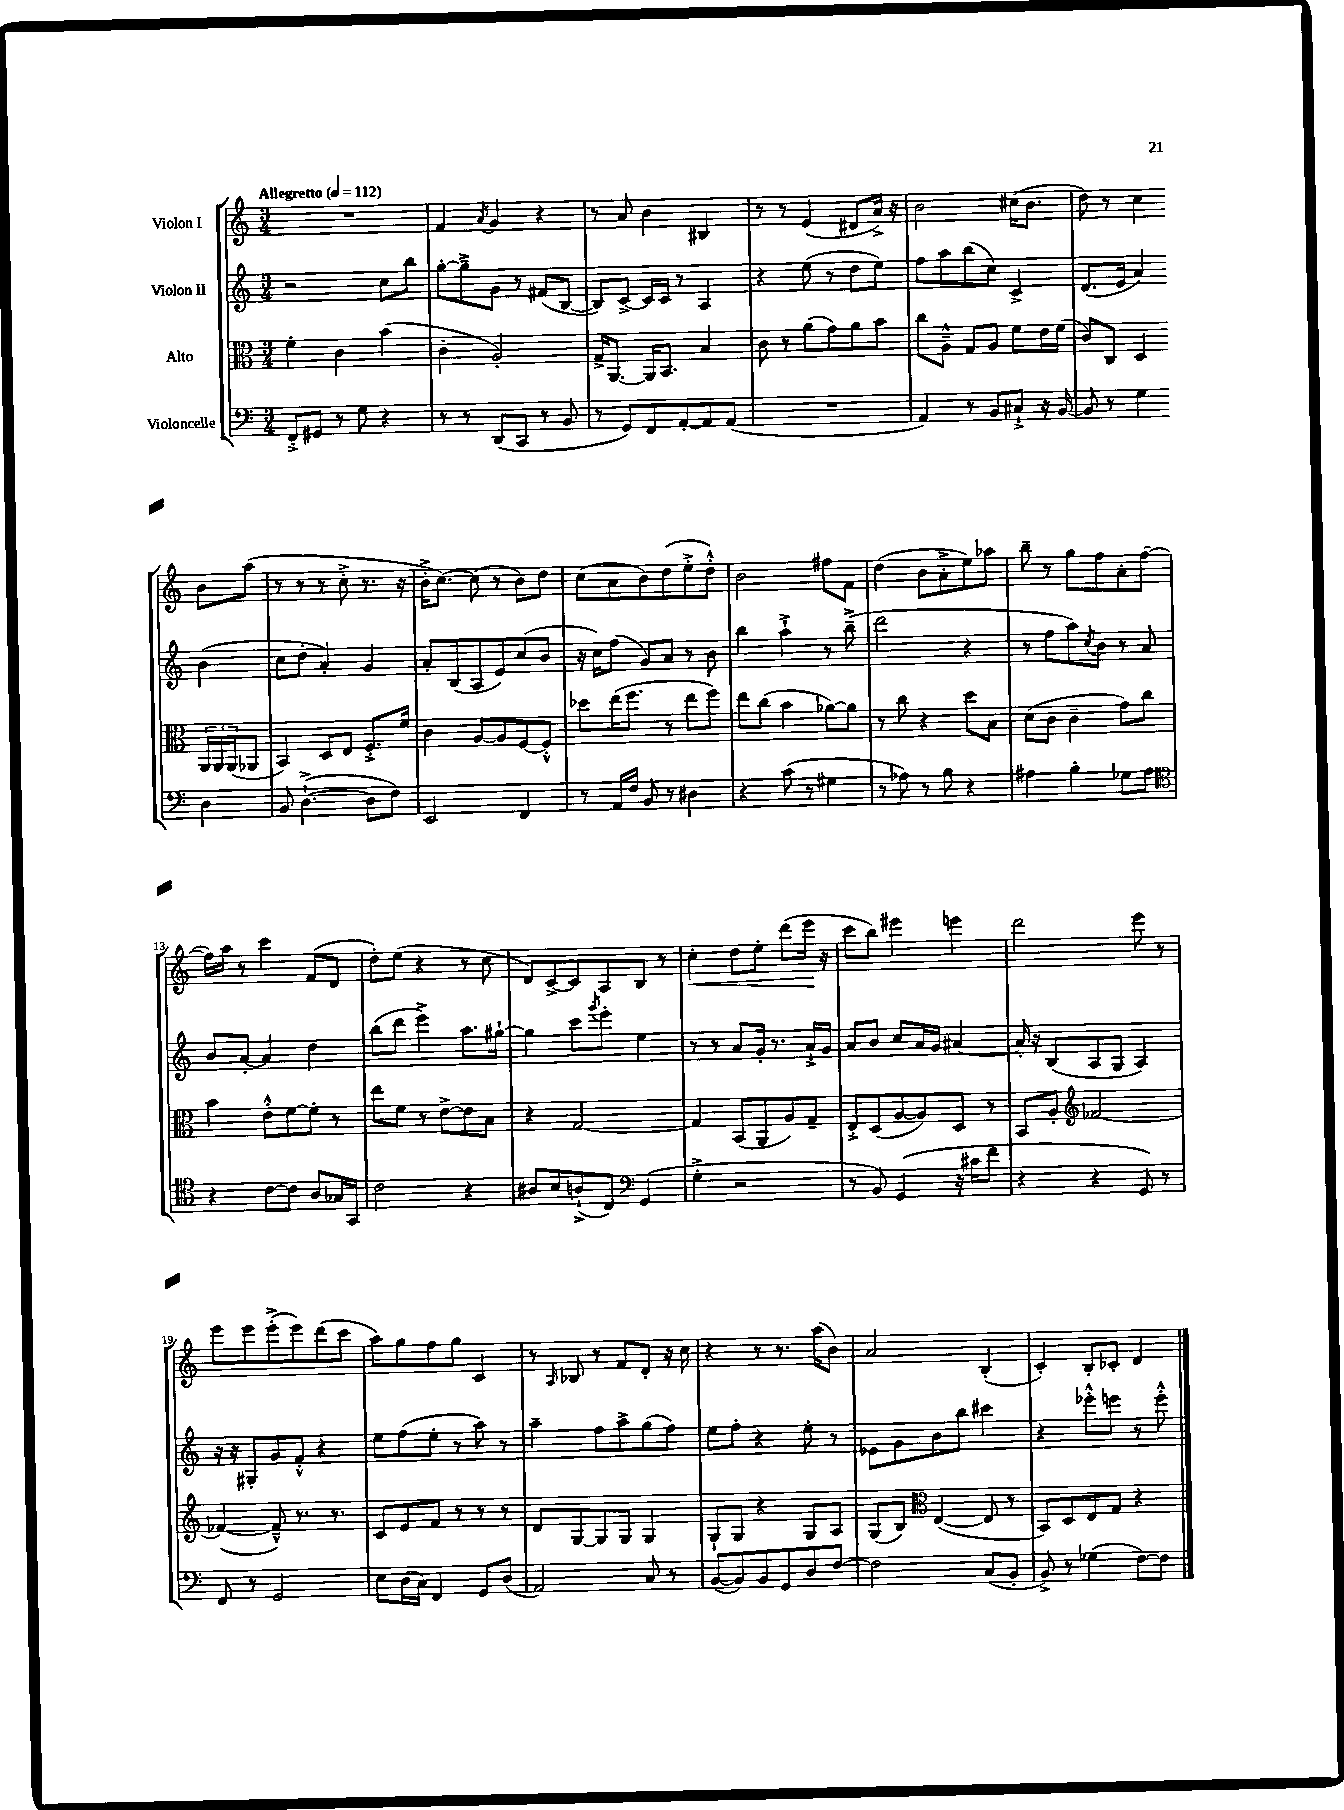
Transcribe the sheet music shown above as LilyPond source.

<<
\new StaffGroup <<
\new Staff = "s0" \with { instrumentName = "Violon I" } {
    \clef treble \key c \major \numericTimeSignature \time 3/4 \tempo "Allegretto" 4 = 112
    R2. |
    f'4 \acciaccatura { a'8 } g'4 r4 |
    r8 a'8 b'4 bis4 |
    r8 r8 e'4( dis'8 a'16->) r16 |
    b'2 cis''16( b'8. |
    d''8) r8 c''4 b'8 a''8( |
    r8 r8 r8 c''8-.-> r8. r16 |
    b'16-.-> c''8.~) c''8( r8 b'8) d''8 |
    c''8( a'8 b'8) d''8( e''8-.-> d''8-.-^) |
    b'2 fis''8 f'8 |
    d''4( b'8 a'8-.-> e''8) aes''8 |
    b''8-- r8 g''8 f''8 a'8-. f''8~( |
    f''16) a''16 r8 c'''4 f'8( d'8 |
    d''8-.) e''8( r4 r8 c''8 |
    d'8) c'8~-> c'8 a8 b8 r8 |
    c''4-.\< d''8 e''8-. d'''8( e'''16\! r16 |
    c'''8 b''8) eis'''4 e'''4 |
    d'''2 e'''8 r8 |
    e'''8 e'''8 e'''8-.->( e'''8) d'''8( c'''8 |
    a''8) g''8 f''8 g''8 c'4 |
    r8 \grace { a16 } bes8 r8 f'8 d'8-. r16 c''16 |
    r4 r8 r8. a''16( b'8) |
    a'2 b4-.( |
    c'4-.) b8-. ces'8-. d'4 \bar "|." |
}
\new Staff = "s1" \with { instrumentName = "Violon II" } {
    \clef treble \key c \major \numericTimeSignature \time 3/4
    r2 c''8 b''8 |
    g''8~-. g''8---> g'8 r8 fis'8( b8~ |
    b8) c'8~-> c'16 c'16 r8 a4 |
    r4 e''8( r8 d''8 e''8) |
    f''8 a''8 b''8( c''8) c'4-> |
    d'8.( e'16 a'4) b'4( |
    c''8 d''8-. a'4-.) g'4 |
    a'8-. b8( a8 e'8) c''8( b'8 |
    r16 c''16) f''8( g'8) a'8 r8 b'8 |
    b''4 a''4-!-> r8 b''8--->( |
    d'''2 r4 |
    r8 f''8 a''8) \acciaccatura { c''8 } b'8 r8 a'8 |
    b'8 a'8~-. a'4 d''4 |
    b''8( d'''8 e'''4->) a''8. gis''16~-! |
    gis''4 c'''8 \acciaccatura { g'''8 } e'''8-. e''4 |
    r8 r8 a'8 g'16-. r8. a'16-!-> g'16 |
    a'8 b'8 c''8 a'16 g'16 ais'4~ |
    ais'16-. r16 b8( a8 g8 a4) |
    r16 r16 gis8-. g'8 f'8-.-^ r4 |
    e''8 f''8( e''8-. r8 a''8) r8 |
    a''4-- f''8 a''8-> g''8( f''8) |
    e''8 f''8-. r4 e''8-. r8 |
    ees'8 g'8 b'8 b''8 cis'''4 |
    r4 ees'''8-.-^ e'''8 r8 e'''8-.-^ \bar "|." |
}
\new Staff = "s2" \with { instrumentName = "Alto" } {
    \clef alto \key c \major \numericTimeSignature \time 3/4
    f'4-. c'4 b'4( |
    c'4-. a2-.) |
    g16-> a,8.~ a,16 b,8. b4 |
    c'8 r8 a'8( g'8) a'8 b'8 |
    c''8 a8---^ g8 a8 f'8 e'16 f'16( |
    c'8) c8 d4 \tuplet 3/2 { a,16 a,16 a,16( } aes,8 |
    b,4) d8 e8 f8.-.-> f'16 |
    c'4 a8~ a8 f8~ f8-.-^ |
    des''8 e''16( f''8. r8 e''8 f''8) |
    e''8 c''8( b'4 aes'8~) aes'8 |
    r8 c''8 r4 d''8 b8 |
    d'8( c'8 c'4-- g'8) c''8 |
    b'4 e'8-.-^ f'8~ f'8-. r8 |
    e''8 f'8 r8 e'8~-> e'8 b8 |
    r4 g2~ |
    g4 b,8( a,8 a8) g8-- |
    e8-.-> d8( a8~ a8) d8 r8 |
    b,8 a8-. \clef treble fes'2~ |
    fes'4~( fes'8---^) r8. r8. |
    c'8 e'8 f'8 r8 r8 r8 |
    d'8 g8~ g8 g8 g4 |
    g8-! g8 r4 g8 a8 |
    g8( b8) \clef alto e4~( e8 r8 |
    b,8) d8 e8 g8 r4 \bar "|." |
}
\new Staff = "s3" \with { instrumentName = "Violoncelle" } {
    \clef bass \key c \major \numericTimeSignature \time 3/4
    f,8-.-> gis,8 r8 g8 r4 |
    r8 r8 d,8( c,8 r8 b,8 |
    r8 g,8) f,8 a,8~-. a,8 a,8( |
    R2. |
    a,4) r8 b,8 cis8-!-> r16 b,16~ |
    b,8 r8 g4 d4 |
    b,8 d4.~-!->( d8 f8) |
    e,2 f,4 |
    r8 a,16 f16 b,8 r8 dis4 |
    r4 c'8( r8 gis4 |
    r8 aes8) r8 b8 r4 |
    ais4 b4-. ges8 ais8 |
    \clef tenor r4 c'8~ c'8 a8 ges16 g,16 |
    c'2 r4 |
    ais8 b8 a8-!->( c8) \clef bass g,4( |
    g4-.-> r2 |
    r8 b,8) g,4( r16 cis'16 f'8 |
    r4 r4 g,8) r8 |
    f,8 r8 g,2 |
    e8 d16( c16) f,4 g,8 d8( |
    a,2) c8 r8 |
    b,8~( b,8) b,8 g,8 d8 f8~ |
    f2 c8( b,8-. |
    b,8->) r8 ges4( f8~) f8 \bar "|." |
}
>>
>>
